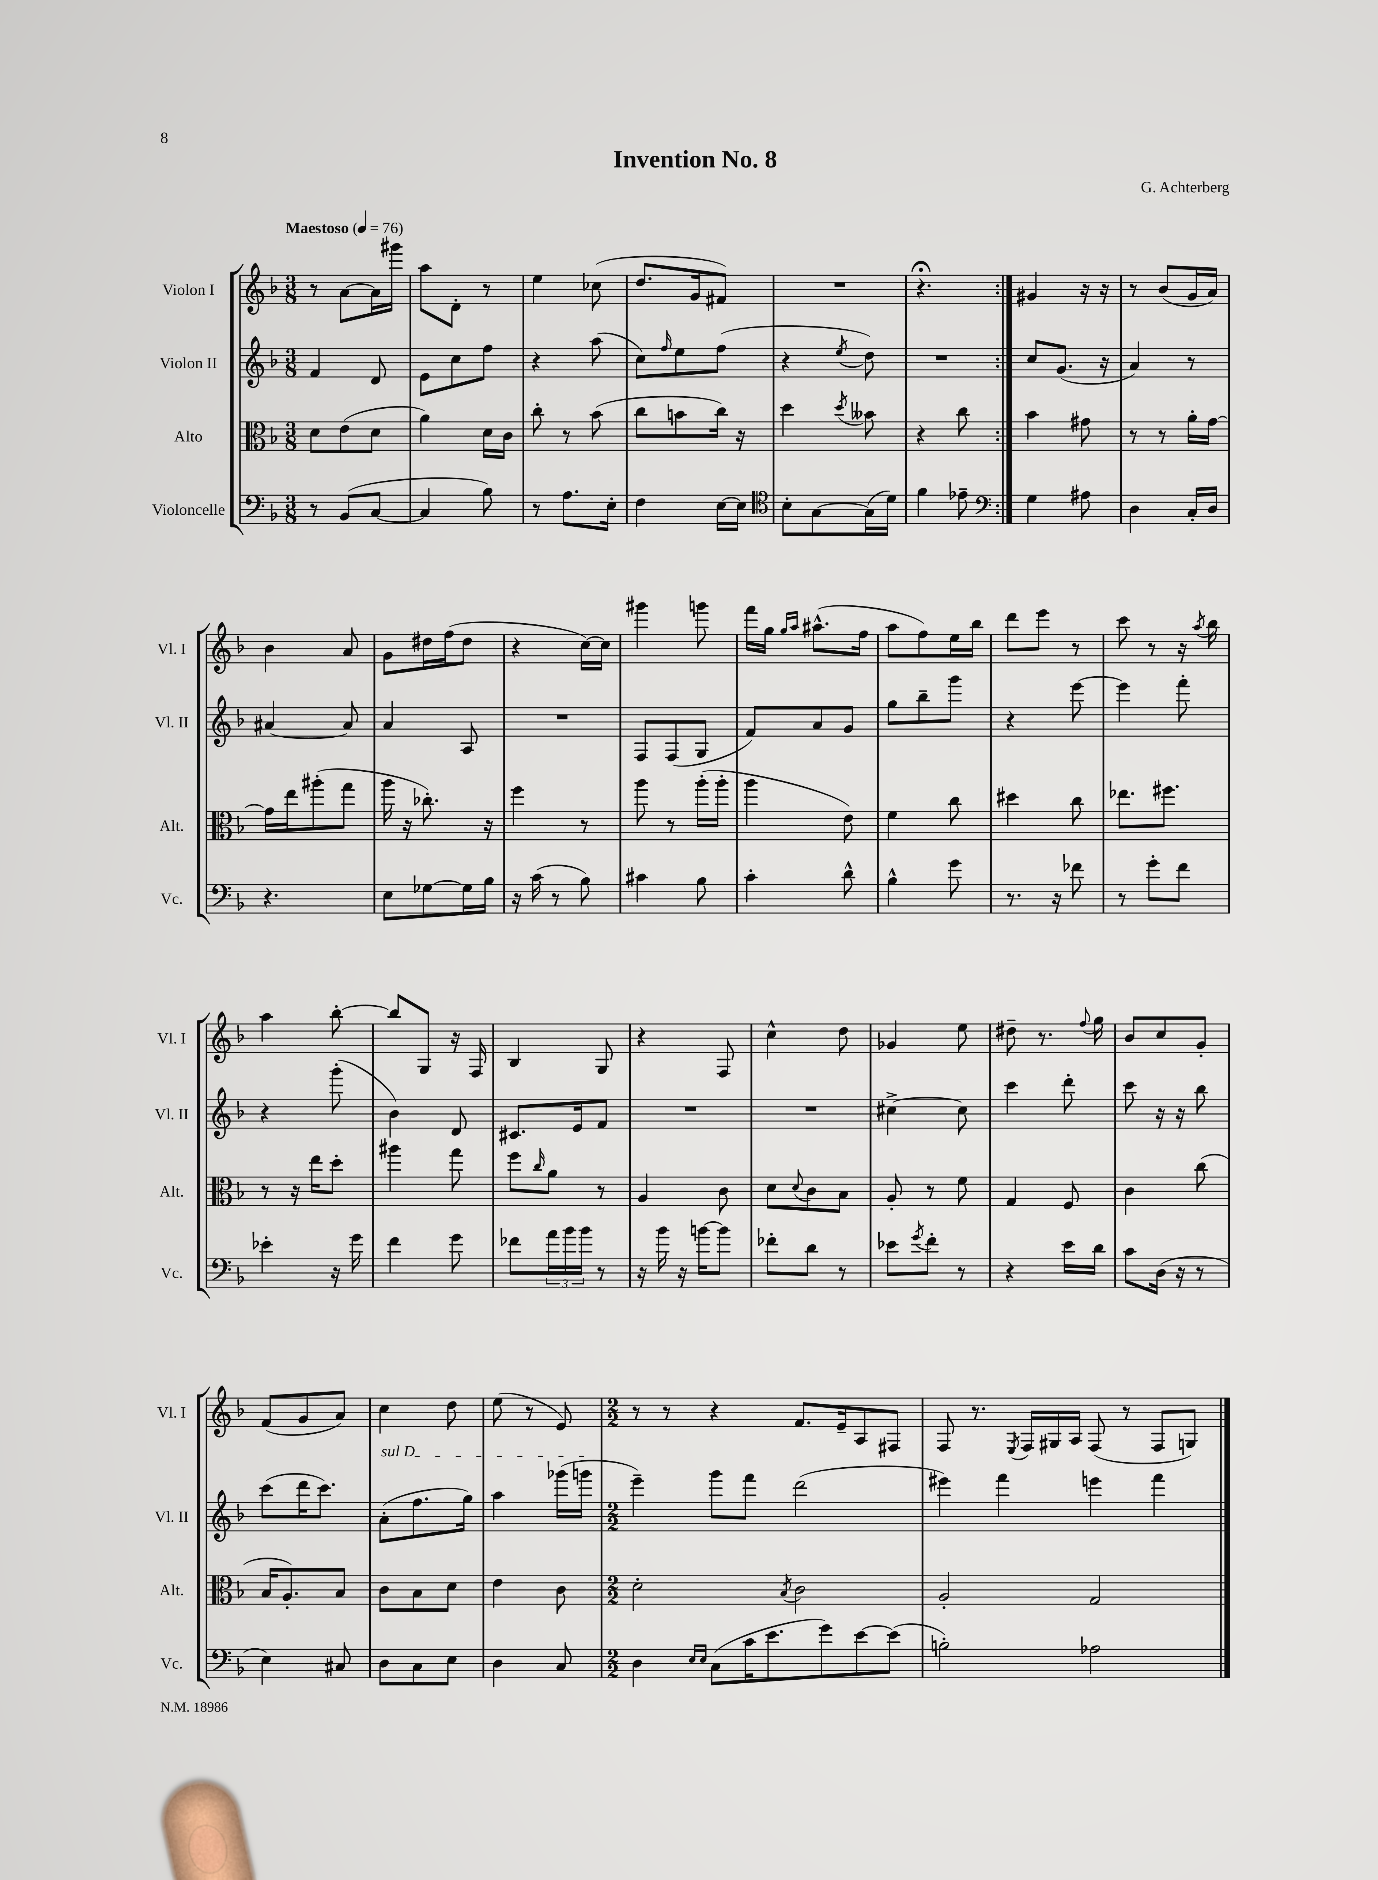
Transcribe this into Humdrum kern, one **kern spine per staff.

**kern	**kern	**kern	**kern
*part4	*part3	*part2	*part1
*staff4	*staff3	*staff2	*staff1
*I"Violoncelle	*I"Alto	*I"Violon II	*I"Violon I
*I'Vc.	*I'Alt.	*I'Vl. II	*I'Vl. I
*clefF4	*clefC3	*clefG2	*clefG2
*k[b-]	*k[b-]	*k[b-]	*k[b-]
*M3/8	*M3/8	*M3/8	*M3/8
*MM76	*MM76	*MM76	*MM76
=1	=1	=1	=1
!	!	!	!LO:TX:a:B:t=Maestoso
8r	8d\L	4f/	8r
(8BB-/L	(8e\	.	[8a\L
[8C/J	8d\J	8d/	16a\L]
.	.	.	16ggg#X\JJ
=2	=2	=2	=2
4C/]	4a\)	8e\L	8aa\L
.	.	8cc\	8d'\J
8B-\)	16d\LL	8ff\J	8r
.	16c\JJ	.	.
=3	=3	=3	=3
8r	8cc'\	4r	4ee\
8.A\L	8r	.	.
.	(8b-\	(8aa\	(8cc-X\
16E'\Jk	.	.	.
=4	=4	=4	=4
4F\	8cc\L	8cc\L)	8.dd/L
.	.	16qqff/	.
.	8bn\	8ee\	.
.	.	.	16g/k
[16E\LL	16cc\Jk)	(8ff\J	8f#X/J)
16E\JJ]	16r	.	.
=5	=5	=5	=5
*clefC4	*	*	*
8B-'\L	4dd\	4r	4.r
[8G\	.	.	.
.	8qdd/	8qee/	.
(16G\L]	8b--X\	8dd\)	.
16d\JJ)	.	.	.
=6	=6	=6	=6
4f\	4r	4.r	4.r;<
8e-X~\	8cc\	.	.
=7:|!	=7:|!	=7:|!	=7:|!
*clefF4	*	*	*
4G\	4b-\	8cc/L	4g#X/
.	.	(8.g/J	.
8A#X\	8g#X\	.	16r
.	.	16r	16r
=8	=8	=8	=8
4D\	8r	4a/)	8r
.	8r	.	(8b-/L
16C'/LL	16a'\LL	8r	16g/L
16D/JJ	[16g\JJ	.	16a/JJ)
!!LO:LB:g=z
=9	=9	=9	=9
4.r	16g\LL]	[4a#X/	4b-\
.	16ee\J	.	.
.	(8aa#X'\	.	.
.	8gg\J	8a#/]	8a/
=10	=10	=10	=10
8E\L	16aa\	4a/	8g\L
.	16r	.	.
[8G-X\	8.cc-X'\)	.	16dd#X\L
.	.	.	(16ff\J
16G-\L]	.	8A/	8dd#\J
16B-\JJ	16r	.	.
=11	=11	=11	=11
16r	4ff\	4.r	4r
(16c\	.	.	.
8r	.	.	.
8B-\)	8r	.	[16cc\LL)
.	.	.	16cc\JJ]
=12	=12	=12	=12
4c#X\	8aa\	8F/L	4ggg#X\
.	8r	(8F/	.
8B-\	(16aa'\LL	8G/J	8gggn\
.	16aa'\JJ	.	.
=13	=13	=13	=13
4c'\	4aa\	8f/L)	16fff\LL
.	.	.	16gg\JJ
.	.	.	16qqgg/LL
.	.	.	16qqaa/JJ
.	.	8a/	(8.aa#X^^\L
8d^^\	8e\)	8g/J	.
.	.	.	16ff\Jk
=14	=14	=14	=14
4B-^^\	4f\	8gg\L	8aa\L
.	.	8bb-~\	8ff\)
8g\	8cc\	8ggg\J	16ee\L
.	.	.	16bb-\JJ
=15	=15	=15	=15
8.r	4dd#X\	4r	8ddd\L
.	.	.	8eee\J
16r	.	.	.
8f-X\	8cc\	[8eee\	8r
=16	=16	=16	=16
8r	8.ee-X\L	4eee\]	8ccc\
8g'\L	.	.	8r
.	8.ff#X\J	.	.
8f\J	.	8fff'\	16r
.	.	.	8qaa/
.	.	.	16bb-\
!!LO:LB:g=z
=17	=17	=17	=17
4e-X'\	8r	4r	4aa\
.	16r	.	.
.	16ee\KL	.	.
16r	8dd'\J	(8ggg'\	[8bb-'\
16g\	.	.	.
=18	=18	=18	=18
4f\	4aa#X\	4b-\)	8bb-/L]
.	.	.	8G/J
8g\	8gg\	8d/	16r
.	.	.	16F/
=19	=19	=19	=19
8f-X\L	8ff\L	8.c#X/L	4B-/
.	16qqcc/	.	.
24a\L	8a\J	.	.
24b-\	.	.	.
.	.	16e/k	.
24b-\JJ	.	.	.
8r	8r	8f/J	8G/
=20	=20	=20	=20
16r	4A/	4.r	4r
16b-\	.	.	.
16r	.	.	.
[16bn\KL	.	.	.
8b\J]	8c\	.	8F/
=21	=21	=21	=21
8f-X'\L	8d\L	4.r	4cc^^\
.	8qqd/	.	.
8d\J	8c\	.	.
8r	8B-\J	.	8dd\
=22	=22	=22	=22
8e-X\L	8A'/	[4cc#X^\	4g-X/
8qg/	.	.	.
8f'\J	8r	.	.
8r	8f\	8cc#\]	8ee\
=23	=23	=23	=23
4r	4G/	4ccc\	8dd#X~\
.	.	.	8.r
16e\LL	8F/	8ddd'\	.
.	.	.	8qqff/
16d\JJ	.	.	16gg\
=24	=24	=24	=24
8c\L	4c\	8ccc\	8b-/L
(16D\Jk	.	16r	8cc/
16r	.	16r	.
8r	(8cc\	8bb-\	8g'/J
!!LO:LB:g=z
=25	=25	=25	=25
4E\)	16B-/KL	(8ccc\L	(8f/L
.	8.A'/)	.	.
.	.	16ddd\K	8g/
.	.	8.ccc\J)	.
8C#X/	8B-/J	.	8a/J)
=26	=26	=26	=26
!	!	!LO:TX:a:i:t=sul D	!
8D\L	8c\L	(8a'\L	4cc\
8C\	8B-\	8.ff\	.
8E\J	8d\J	.	8dd\
.	.	16gg\Jk)	.
=27	=27	=27	=27
4D\	4e\	4aa\	(8ee\
.	.	.	8r
8C/	8c\	(16ggg-X\LL	8e/)
.	.	16gggn\JJ	.
=28	=28	=28	=28
*M2/2	*M2/2	*M2/2	*M2/2
4D\	2d'\	4eee~\)	8r
.	.	.	8r
16qqE/LL	.	.	.
16qqE/JJ	.	.	.
(8C\L	.	8ggg\L	4r
16c\K	.	8fff\J	.
8.e\	.	.	.
.	8qB-/	.	.
.	2c\	(2ddd\	8.f/L
8g\)	.	.	.
.	.	.	16e~/k
[8e\	.	.	8A/
(8e\J]	.	.	8F#X/J
=29	=29	=29	=29
2Bn'\)	2A'/	4eee#X\)	8F/
.	.	.	8.r
.	.	4fff\	.
.	.	.	8qE/
.	.	.	16F/LL
.	.	.	16G#X/
.	.	.	16A/JJ
2A-X\	2G/	4eeen\	(8F/
.	.	.	8r
.	.	4fff\	8F/L
.	.	.	8Gn/J)
==	==	==	==
*-	*-	*-	*-
